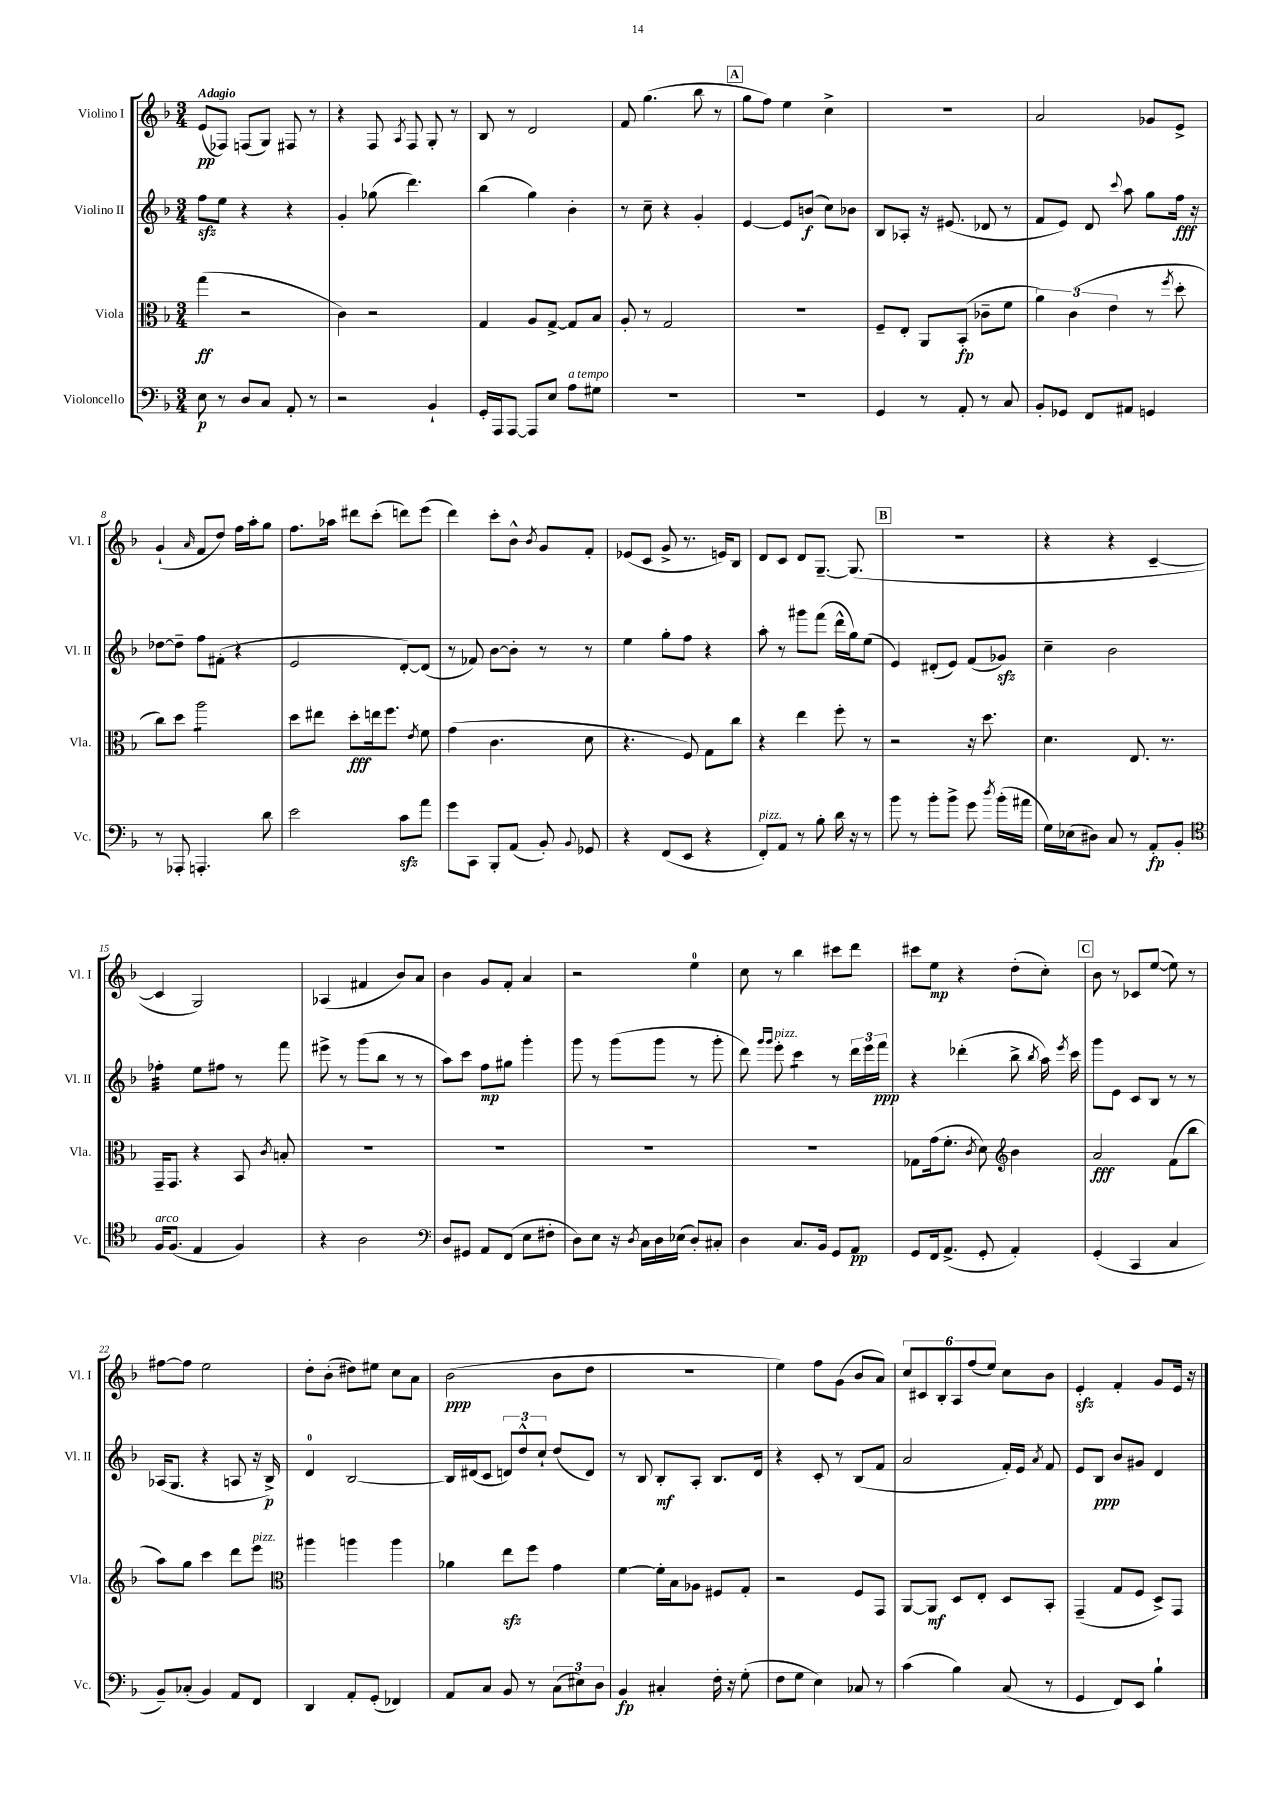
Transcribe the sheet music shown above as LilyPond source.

<<
\new StaffGroup <<
\new Staff = "s0" \with { instrumentName = "Violino I" shortInstrumentName = "Vl. I" } {
    \clef treble \key f \major \numericTimeSignature \time 3/4 \tempo "Adagio"
    \autoBeamOff e'8[\pp( fes8]) f8[( g8]) fis8 r8 |
    r4 f8 \acciaccatura { a8 } f8 g8-. r8 |
    bes8 r8 d'2 |
    f'8 g''4.( bes''8 r8 |
    \mark \markup { \box "A" } g''8[ f''8]) e''4 c''4-> |
    R2. |
    a'2 ges'8[ e'8]-> |
    g'4-!( \grace { a'16 } f'8[ d''8]) f''16[ a''16-. g''8] |
    f''8.[ aes''16] dis'''8[ c'''8]-.( d'''8[) e'''8]( |
    d'''4) c'''8[-. bes'8]-^ \acciaccatura { bes'8 } g'8[ f'8]-. |
    ees'8[( c'8] g'8-> r8. e'16[) bes8] |
    d'8[ c'8] d'8[ g8.]~-- g8.( |
    \mark \markup { \box "B" } R2. |
    r4 r4 c'4~-- |
    c'4 g2) |
    aes4( fis'4 bes'8[) a'8] |
    bes'4 g'8[ f'8]-. a'4 |
    r2 e''4-0 |
    c''8 r8 bes''4 cis'''8[ d'''8] |
    cis'''8[ e''8]\mp r4 d''8[-.( c''8]-.) |
    \mark \markup { \box "C" } bes'8 r8 ces'8[ e''8]~( e''8) r8 |
    fis''8[~ fis''8] e''2 |
    d''8[-. bes'8]-.( dis''8[) eis''8] c''8[ a'8] |
    bes'2\ppp( bes'8[ d''8] |
    R2. |
    e''4) f''8[ g'8]( bes'8[ a'8]) |
    \tuplet 6/4 { c''8[ cis'8 bes8-. a8 f''8( e''8]) } c''8[ bes'8] |
    e'4-.\sfz f'4-. g'8[ e'16] r16 \bar "|." |
}
\new Staff = "s1" \with { instrumentName = "Violino II" shortInstrumentName = "Vl. II" } {
    \clef treble \key f \major \numericTimeSignature \time 3/4
    \autoBeamOff f''8[\sfz e''8] r4 r4 |
    g'4-. ges''8( d'''4.) |
    bes''4( g''4) bes'4-. |
    r8 c''8-- r4 g'4-. |
    \mark \markup { \box "A" } e'4~ e'8[ b'8]\f( c''8[) bes'8] |
    bes8[ aes8]-. r16 eis'8.( des'8 r8 |
    f'8[ e'8]) d'8 \appoggiatura { c'''8 } a''8 g''8[ f''16]\fff r16 |
    des''8[~ des''8]-- f''8[ fis'8]-.( r4 |
    e'2 d'8[~-.) d'8]( |
    r8 fes'8) bes'8[~ bes'8]-. r8 r8 |
    e''4 g''8[-. f''8] r4 |
    a''8-. r8 gis'''8[ f'''8]( d'''16[-^ g''16) e''8]( |
    \mark \markup { \box "B" } e'4) dis'8[-.( e'8]) f'8[( ges'8]\sfz) |
    c''4-- bes'2 |
    fes''4:32-. e''8[ fis''8] r8 f'''8 |
    eis'''8-> r8 g'''8[( bes''8] r8 r8 |
    a''8[) c'''8] f''8[\mp gis''8] g'''4-. |
    g'''8 r8 g'''8[( g'''8] r8 g'''8-. |
    d'''8) \grace { g'''16[ g'''16] } e'''8-.^\markup { \italic "pizz." } c'''4:8 r8 \tuplet 3/2 { d'''16[ e'''16 f'''16]\ppp } |
    r4 des'''4-.( bes''8-> \acciaccatura { bes''8 } a''16) \acciaccatura { e'''8 } c'''16 |
    \mark \markup { \box "C" } g'''8[ e'8] c'8[ bes8] r8 r8 |
    aes16[( g8.] r4 a8 r16 bes16->\p) |
    d'4-0 bes2~ |
    bes16[ dis'16( c'8] \tuplet 3/2 { d'8[) d''8-^ c''8]-! } d''8[( d'8]) |
    r8 bes8 bes8[-.\mf a8]-. bes8.[ d'16] |
    r4 c'8-. r8 bes8[( f'8] |
    a'2 f'16[-.) e'16] \acciaccatura { a'8 } f'8 |
    e'8[ bes8]\ppp bes'8[ gis'8] d'4 \bar "|." |
}
\new Staff = "s2" \with { instrumentName = "Viola" shortInstrumentName = "Vla." } {
    \clef alto \key f \major \numericTimeSignature \time 3/4
    \autoBeamOff g''4\ff( r2 |
    c'4) r2 |
    g4 a8[ g8]~-> g8[ bes8] |
    a8-. r8 g2 |
    \mark \markup { \box "A" } R2. |
    f8[-- e8]-. a,8[ bes,8]-.\fp( ces'8[-- f'8] |
    \tuplet 3/2 { a'4) c'4( e'4 } r8 \acciaccatura { f''8 } d''8-. |
    c''8[) d''8] a''2:8 |
    d''8[ eis''8] d''8[-.\fff e''16 f''8.] \acciaccatura { e'8 } f'8 |
    g'4( c'4. d'8 |
    r4. f8) g8[ c''8] |
    r4 e''4 f''8-. r8 |
    \mark \markup { \box "B" } r2 r16 d''8. |
    d'4. e8. r8. |
    g,16[-- g,8.] r4 bes,8 \acciaccatura { c'8 } b8-. |
    R2. |
    R2. |
    R2. |
    R2. |
    ges8[ g'16( f'8.]-. \acciaccatura { c'8 } d'8) \clef treble bes'4 |
    \mark \markup { \box "C" } a'2\fff f'8[( bes''8] |
    a''8[) g''8] c'''4 d'''8[ e'''8]^\markup { \italic "pizz." } |
    \clef alto ais''4 a''4 a''4 |
    aes'4 e''8[\sfz f''8] g'4 |
    f'4~ f'16[-. bes16 aes8] fis8[ g8]-. |
    r2 f8[ g,8] |
    a,8[~ a,8]\mf d8[ e8]-. d8[ bes,8]-. |
    g,4--( g8[ f8] d8[->) g,8] \bar "|." |
}
\new Staff = "s3" \with { instrumentName = "Violoncello" shortInstrumentName = "Vc." } {
    \clef bass \key f \major \numericTimeSignature \time 3/4
    \autoBeamOff e8\p r8 d8[ c8] a,8-. r8 |
    r2 bes,4-! |
    g,16[-. a,,16 a,,8]~ a,,8[ e8] a8[^\markup { \italic "a tempo" } gis8] |
    R2. |
    \mark \markup { \box "A" } R2. |
    g,4 r8 a,8-. r8 c8 |
    bes,8[-. ges,8] f,8[ ais,8] g,4 |
    r8 aes,,8-. a,,4.-. d'8 |
    e'2 c'8[\sfz a'8] |
    g'8[ c,8] bes,,8[-. a,8]( bes,8-.) \appoggiatura { bes,8 } ges,8 |
    r4 f,8[( e,8] r4 |
    f,8[-.^\markup { \italic "pizz." }) a,8] r8 bes8-. d'16 r16 r8 |
    \mark \markup { \box "B" } bes'8 r8 bes'8[-. bes'8]-> g'8 \acciaccatura { d''8 } bes'16[-.( ais'16] |
    g16[) ees16( dis8]) c8 r8 a,8[-.\fp bes,8]-. |
    \clef tenor f16[^\markup { \italic "arco" } f8.]( e4 f4) |
    r4 a2 |
    \clef bass d8[ gis,8] a,8[ f,8]( e8[ fis8]-. |
    d8[) e8] r16 \acciaccatura { d8 } c16[ d16 ees16]( d8[-.) cis8]-. |
    d4 c8.[ bes,16] g,8[ a,8]\pp |
    g,8[ f,16 a,8.]->( g,8-. a,4-.) |
    \mark \markup { \box "C" } g,4-.( c,4 c4 |
    bes,8[--) ces8]-.( bes,4) a,8[ f,8] |
    d,4 a,8[-. g,8]-.( fes,4) |
    a,8[ c8] bes,8 r8 \tuplet 3/2 { c8[( eis8) d8] } |
    bes,4\fp cis4-. f16-. r16 g8-.( |
    f8[ g8] e4) ces8 r8 |
    c'4( bes4) c8( r8 |
    g,4 f,8[) e,8] bes4-! \bar "|." |
}
>>
>>
